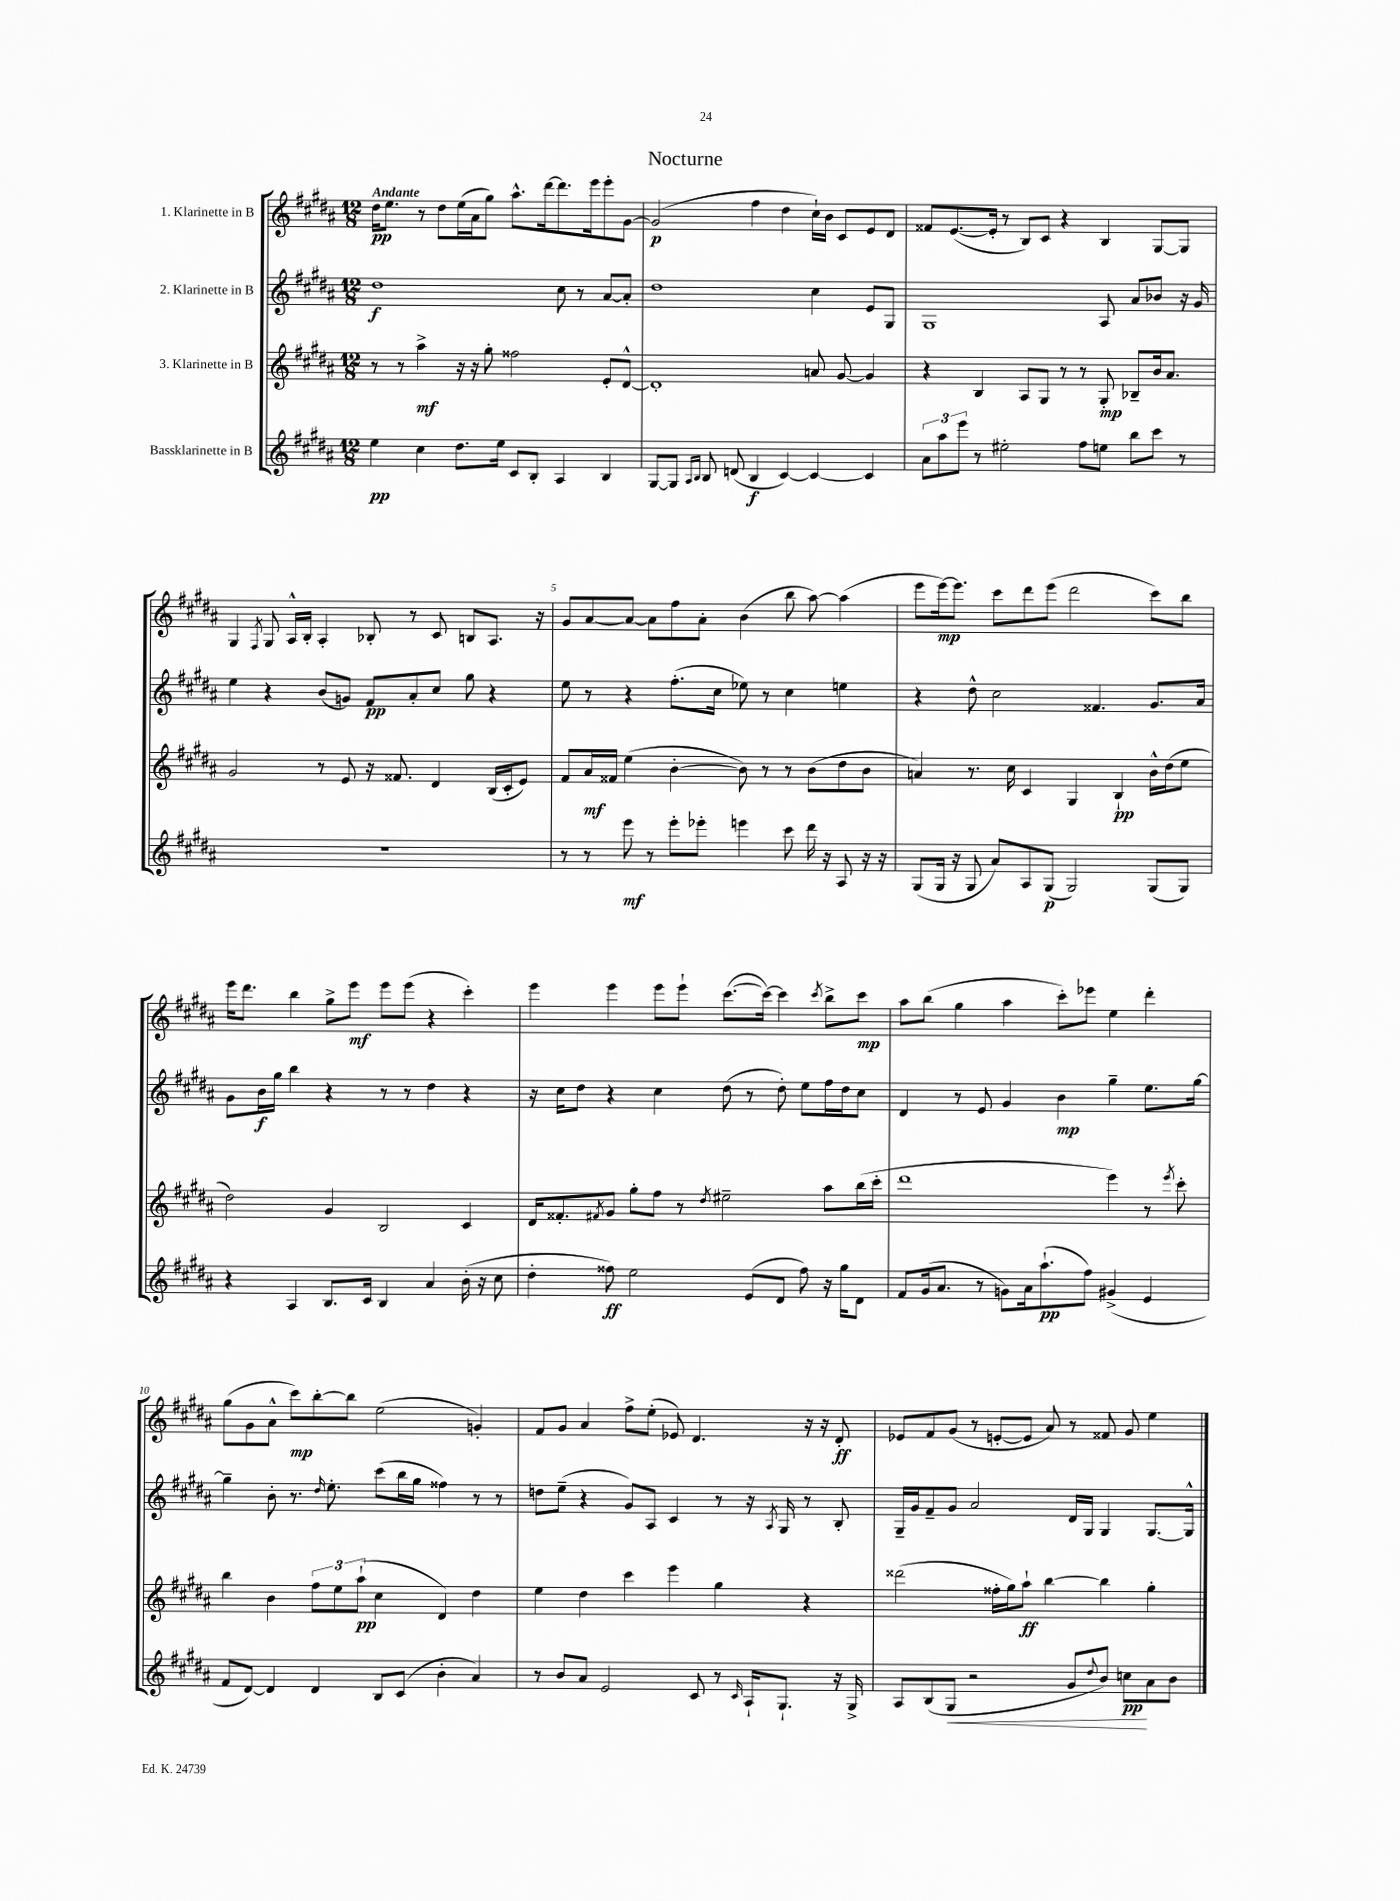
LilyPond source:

\header { title = "Nocturne" }
<<
\new StaffGroup <<
\new Staff = "s0" \with { instrumentName = "1. Klarinette in B" } {
    \clef treble \key b \major \numericTimeSignature \time 12/8 \tempo "Andante"
    dis''16\pp e''8. r8 dis''8 e''16( ais'16 gis''8) ais''8.-^ dis'''16~ dis'''8. e'''16 e'''8-. gis'8~ |
    gis'2\p( fis''4 dis''4 cis''16-!) b'16 cis'8 e'8 dis'8 |
    fisis'8 e'8.~( e'16-. r8 b8) cis'8 r4 b4 gis8~ gis8 |
    gis4 \acciaccatura { fis8 } gis8 ais16-^ b16-. ais4-. bes8-. r8 cis'8 b8 ais8. r16 |
    gis'8 ais'8~ ais'8~ ais'8 fis''8 ais'8-. b'4( b''8 ais''8~) ais''4( |
    e'''8 e'''16~\mp) e'''8. cis'''8 dis'''8 e'''8( dis'''2 cis'''8) b''8 |
    e'''16 dis'''8. b''4 gis''8-> e'''8\mf e'''8 e'''8( r4 cis'''4-.) |
    e'''4 e'''4 e'''8 e'''8-! cis'''8.~( cis'''16~) cis'''4 \acciaccatura { cis'''8 } b''8-> cis'''8\mp |
    ais''8 b''8( gis''4 ais''4 cis'''8-.) ees'''8 e''4 dis'''4-. |
    gis''8( gis'8 ais'8-^ cis'''8\mp) b''8~-. b''8 e''2( g'4-.) |
    fis'8 gis'8 ais'4 fis''8-> e''8-.( ees'8) dis'4. r16 r16 dis'8-.\ff |
    ees'8 fis'8 gis'8( r8 e'8~-. e'8 ais'8) r8 fisis'8 gis'8 e''4 \bar "|." |
}
\new Staff = "s1" \with { instrumentName = "2. Klarinette in B" } {
    \clef treble \key b \major \numericTimeSignature \time 12/8
    dis''1\f cis''8 r8 ais'8~ ais'8-. |
    dis''1 cis''4 e'8 gis8 |
    gis1 ais8 ais'8 bes'8 r16 gis'16 |
    e''4 r4 b'8( g'8) fis'8\pp ais'8-. cis''8 gis''8 r4 |
    e''8 r8 r4 fis''8.-.( cis''16 ees''8) r8 cis''4 e''4 |
    r4 dis''8-^ cis''2 fisis'4. gis'8. ais'16 |
    gis'8 b'16\f gis''16 b''4 r4 r8 r8 dis''4 r4 |
    r16 cis''16 dis''8 r4 cis''4 dis''8( r8 dis''8-.) e''8 fis''16 dis''16 cis''8 |
    dis'4 r8 e'8 gis'4 b'4\mp gis''4-- e''8. gis''16~ |
    gis''4-- b'8-. r8. \grace { dis''16 } e''8.-. cis'''8( b''16 gis''16 fisis''4) r8 r8 |
    d''8 e''8--( r4 gis'8) ais8 cis'4 r8 r16 \acciaccatura { ais8 } gis16 r8 b8-. |
    gis16-- gis'16 fis'8-- gis'8 ais'2 dis'16 gis16 gis4 gis8.~ gis16-^ \bar "|." |
}
\new Staff = "s2" \with { instrumentName = "3. Klarinette in B" } {
    \clef treble \key b \major \numericTimeSignature \time 12/8
    r8 r8 ais''4->\mf r16 r16 gis''8-. fisis''2 e'8-. dis'8~-^ |
    dis'1-. a'8 gis'8~ gis'4 |
    r4 b4 ais8 gis8 r8 r8 gis8-.\mp bes8-- b'16 ais'8. |
    gis'2 r8 e'8 r16 fisis'8. dis'4 b16( cis'16-. e'8) |
    fis'8 ais'16\mf fisis'16 e''4( b'4~-. b'8) r8 r8 b'8( dis''8 b'8 |
    a'4) r8. cis''16 cis'4 gis4 b4-!\pp b'16-^ dis''16( e''8 |
    dis''2) gis'4 b2 cis'4 |
    dis'16 fisis'8.-. \acciaccatura { fis'8 } gis'8 gis''8-. fis''8 r8 \acciaccatura { dis''8 } eis''2-- ais''8 b''16( cis'''16-. |
    dis'''1 e'''4) r8 \acciaccatura { e'''8 } cis'''8-. |
    b''4 b'4 \tuplet 3/2 { fis''8 e''8 ais''8-!\pp( } cis''4 dis'4) dis''4 |
    e''4 dis''4 cis'''4 e'''4 gis''4 r4 |
    disis'''2( fisis''16-. gis''16) ais''8-!\ff b''4~ b''4 gis''4-. \bar "|." |
}
\new Staff = "s3" \with { instrumentName = "Bassklarinette in B" } {
    \clef treble \key b \major \numericTimeSignature \time 12/8
    e''4\pp cis''4 dis''8. e''16 cis'8 b8-. ais4 b4 |
    gis8~ gis8 \grace { ais16 b16 } b8 d'8( b4\f cis'4~) cis'4~ cis'4 |
    \tuplet 3/2 { ais'8 ais''8 e'''8 } r8 eis''2-. fis''8 e''8 b''8 cis'''8 r8 |
    R1. |
    r8 r8 e'''8\mf r8 e'''8-. ees'''8-. e'''4 cis'''8 dis'''16 r16 ais8 r16 r16 |
    gis8( gis16 r16 gis8 ais'8) ais8 gis8\p( gis2) gis8( gis8) |
    r4 ais4 b8. cis'16 b4 ais'4 b'16-.( r16 cis''8 |
    dis''4-. fisis''8\ff) e''2 e'8( dis'8 fisis''8) r16 gis''16 dis'8 |
    fis'8 gis'16( ais'8. r8 g'8) ais'16 ais''8.-!\pp( fis''8) gis'4->( e'4 |
    fis'8 dis'8~) dis'4 dis'4 b8 cis'8( b'4-. ais'4) |
    r8 b'8 ais'8 e'2 cis'8 r8 \grace { cis'16 } ais16-! gis8.-! r16 gis16-> |
    ais8 b8( gis8\< r2 gis'8 \appoggiatura { dis''8 } b'8) c''8\pp\! ais'8 b'8 \bar "|." |
}
>>
>>
\layout { \context { \Score \override BarNumber.break-visibility = ##(#f #t #t) barNumberVisibility = #(every-nth-bar-number-visible 5) } }
